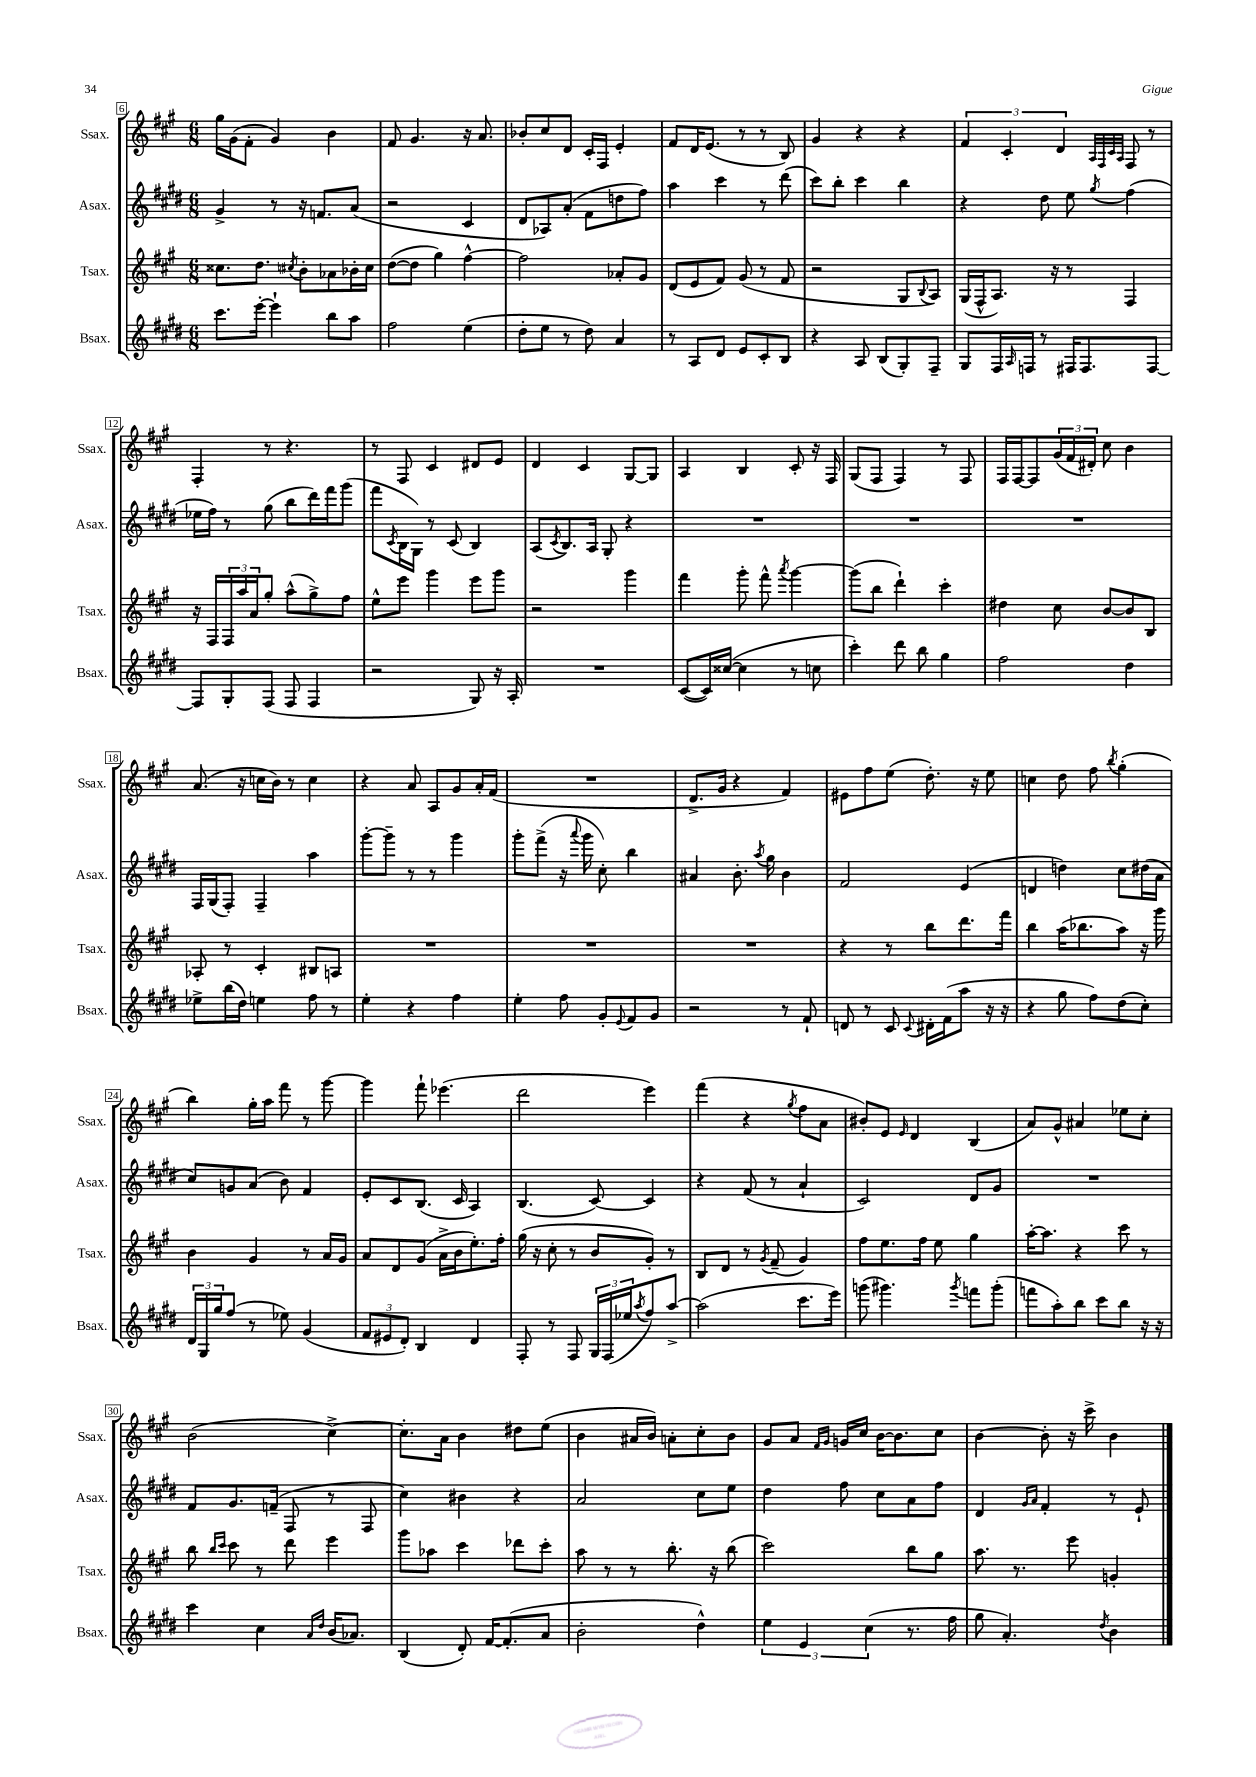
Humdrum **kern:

**kern	**kern	**kern	**kern
*staff4	*staff3	*staff2	*staff1
*clefG2	*clefG2	*clefG2	*clefG2
*k[f#c#g#d#]	*k[f#c#g#]	*k[f#c#g#d#]	*k[f#c#g#]
*M6/8	*M6/8	*M6/8	*M6/8
8.ccc#	8.cc##	4g#^	16gg#
.	.	.	(16g#
.	.	.	8f#'
[16eee'	8.dd	.	.
4eee`]	.	8r	4g#)
.	8qcc#	.	.
.	8b'	16r	.
.	.	8.f	.
8bb	8a-	.	4b
8aa	16b-'	(8a	.
.	16cc#	.	.
=	=	=	=
2ff#	([8dd	2r	8f#
.	8dd]	.	4.g#
.	4gg#)	.	.
(4ee	[4ff#^^	4c#	16r
.	.	.	8.a
=	=	=	=
8dd#'	2ff#]	8d#	8b-'
8ee	.	8A-)	8cc#
8r	.	(8a'	8d
8dd#)	.	8f#	16c#'
.	.	.	16F#
4a	8a-'	8dd	4e'
.	8g#	8ff#)	.
=	=	=	=
8r	(8d	4aa	8f#
8A	8e	.	16d
.	.	.	(8.e
8d#	8f#)	4ccc#	.
8e	(8g#	.	8r
8c#'	8r	8r	8r
8B	8f#	(8ddd#	8B)
=	=	=	=
4r	2r	8ccc#)	4g#
.	.	8bb'	.
8A	.	4ccc#	4r
(8B	.	.	.
8G#')	8G#	4bb	4r
.	8qqB	.	.
8F#~	8A)	.	.
=	=	=	=
8G#	(16G#	4r	6f#
.	16F#^^	.	.
16F#	8.A)	.	.
.	.	.	6c#'
16qqA	.	.	.
16F	.	.	.
8r	.	8dd#	.
.	16r	.	.
.	.	.	6d
16F#	8r	8ee	.
8.F#	.	.	.
.	.	.	32qqA
.	.	.	32qqF#
.	.	.	32qqc#
.	.	8qgg#	32qqA
.	4F#	(4ff#	8F#
[8F#	.	.	8r
=	=	=	=
8F#]	16r	16ee-	4F#'
.	16F#	16ff#)	.
8G#'	24F#	8r	.
.	24aa	.	.
.	24a	.	.
(8F#	8gg#'	(8gg#	8r
8F#	(8aa^^	8bb	4.r
4F#	8gg#^)	16ddd#)	.
.	.	16fff#	.
.	8ff#	(8ggg#	.
=	=	=	=
2r	8ee^^	8fff#	8r
.	.	8qc#	.
.	8eee	16B	8F#
.	.	16G#)	.
.	4ggg#	8r	4c#
.	.	(8c#	.
8G#)	8eee	4B)	8d#
16r	8ggg#	.	8e
16A'	.	.	.
=	=	=	=
2.r	2r	(8A	4d
.	.	8qc#	.
.	.	8.B)	.
.	.	.	4c#
.	.	16A	.
.	.	8G#'	.
.	4ggg#	4r	[8G#
.	.	.	8G#]
=	=	=	=
([8c#	4fff#	2.r	4A
16c#])	.	.	.
([16cc##	.	.	.
4cc##]	8ggg#'	.	4B
.	8fff#^^	.	.
.	8qaaa	.	.
8r	[4ggg#	.	8c#'
8cc	.	.	16r
.	.	.	16F#
=	=	=	=
4ccc#')	(8ggg#]	2.r	(8G#
.	8bb	.	8F#
8ddd#	4ddd`)	.	4F#)
8bb	.	.	.
4gg#	4ccc#'	.	8r
.	.	.	8F#
=	=	=	=
2ff#	4dd#	2.r	16F#
.	.	.	[16F#
.	.	.	8F#]
.	8cc#	.	(24g#
.	.	.	24f#
.	.	.	24d#')
.	[8b	.	8cc#
4dd#	8b]	.	4b
.	8B	.	.
=	=	=	=
8ee-^	8A-'	16F#	(8.a
.	.	(16G#	.
(16bb	8r	8F#')	.
16dd#)	.	.	16r
4ee	4c#'	4F#~	16cc
.	.	.	16b)
.	.	.	8r
8ff#	8B#	4aa	4cc
8r	8A	.	.
=	=	=	=
4ee'	2.r	[8ggg#'	4r
.	.	8ggg#~]	.
4r	.	8r	8a
.	.	8r	8A
4ff#	.	4ggg#	8g#
.	.	.	16a'
.	.	.	(16f#
=	=	=	=
4ee'	2.r	8ggg#'	2.r
.	.	(8fff#^	.
8ff#	.	16r	.
.	.	8qqaaa	.
.	.	16ggg#	.
8g#'	.	8cc#')	.
8qqe	.	.	.
8f#	.	4bb	.
8g#	.	.	.
=	=	=	=
2r	2.r	4a#	8.d^
.	.	.	16g#
.	.	8.b'	4r
.	.	8qaa	.
.	.	16gg#	.
8r	.	4b	4f#)
8f#`	.	.	.
=	=	=	=
8d	4r	2f#	8e#
8r	.	.	8ff#
8c#	8r	.	(8ee
8qqc#	.	.	.
16d#'	8bb	.	8.dd')
(16f#	.	.	.
8aa	8.ddd	(4e	.
.	.	.	16r
16r	.	.	8ee
16r	16fff#	.	.
=	=	=	=
4r	4bb	4d	4cc
8gg#	(16aa	4dd)	8dd
.	8.bb-	.	.
8ff#)	.	.	8ff#
.	.	.	8qbb
(8dd#	8aa)	8cc#	(4gg#'
8cc#')	16r	(16dd#	.
.	16ggg#	16a	.
=	=	=	=
24d#	4b	8cc#)	4bb)
24G#	.	.	.
24gg#	.	.	.
(8ff#	.	8g	.
8r	4g#	(8a	16gg#'
.	.	.	16aa
8ee-)	.	8b)	8fff#
(4g#	8r	4f#	8r
.	16a	.	[8ggg#
.	16g#	.	.
=	=	=	=
12f#	8a	8e'	4ggg#]
12e#	.	.	.
.	8d	8c#	.
12d#')	.	.	.
4B	(8g#	(8.B	8fff#`
.	16a^	.	(4.eee-
.	16b	16c#	.
4d#	8.ee')	4A)	.
.	16ff#'	.	.
=	=	=	=
8F#'	(16gg#	(4.B	2ddd
.	16r	.	.
8r	8cc#'	.	.
8F#	8r	.	.
24G#	8b	[8c#)	.
(24F#	.	.	.
24ee-	.	.	.
8qaa	.	.	.
8ff#)	8g#')	4c#]	4eee)
[8aa^	8r	.	.
=	=	=	=
(2aa]	8B	4r	(4fff#
.	8d	.	.
.	8r	(8f#	4r
.	8qg#	.	.
.	(8f#~	8r	.
.	.	.	8qgg#
8.ccc#	4g#)	4a`	8ff#
.	.	.	8a
16eee)	.	.	.
=	=	=	=
(8ggg	8ff#	2c#)	8b#')
4.ggg#)	8.ee	.	8e
.	.	.	16qqe
.	.	.	4d
.	16ff#	.	.
.	8ee	.	.
8qggg#	.	.	.
8fff	4gg#	8d#	(4B
(8ggg#'	.	8g#	.
=	=	=	=
8fff	[16aa'	2.r	8a)
.	8.aa]	.	.
8aa')	.	.	8g#^^
8bb	4r	.	4a#
8ccc#	.	.	.
8bb	8ccc#	.	8ee-
16r	8r	.	8cc#'
16r	.	.	.
=	=	=	=
4ccc#	8bb	8f#	(2b
.	16qqbb	.	.
.	16qqccc#	.	.
.	8ccc#	8.g#	.
4cc#	8r	.	.
.	.	(16f~	.
.	8ddd	8F#	.
16qqa	.	.	.
16qqdd#	.	.	.
(16b	4eee	8r	[4cc#^)
8.a-)	.	.	.
.	.	8F#	.
=	=	=	=
(4B	8ggg#	4cc#)	8.cc#']
.	8aa-	.	.
.	.	.	16a
8d#')	4ccc#	4b#	4b
[16f#	.	.	.
(8.f#']	.	.	.
.	8ddd-	4r	8dd#
8a	8ccc#'	.	(8ee
=	=	=	=
2b'	8aa	2a	4b
.	8r	.	.
.	8r	.	16a#
.	.	.	16b)
.	8.bb'	.	8a'
4dd#^^)	.	8cc#	8cc#'
.	16r	.	.
.	(8bb	8ee	8b
=	=	=	=
6ee	2ccc#)	4dd#	8g#
.	.	.	8a
6e	.	.	.
.	.	.	16qqf#
.	.	.	16qqg#
.	.	8ff#	16g
.	.	.	16cc#
(6cc#	.	.	.
.	.	8cc#	[16b
.	.	.	8.b]
8.r	8bb	8a	.
.	8gg#	8ff#	8cc#
16ff#	.	.	.
=	=	=	=
8gg#	8.aa	4d#	[4b
4.a')	.	.	.
.	8.r	.	.
.	.	16qqg#	.
.	.	16qqa	.
.	.	4f#'	8b']
.	8eee	.	16r
.	.	.	16ccc#^
8qdd#	.	.	.
4b	4g'	8r	4b
.	.	8e`	.
==	==	==	==
*-	*-	*-	*-
